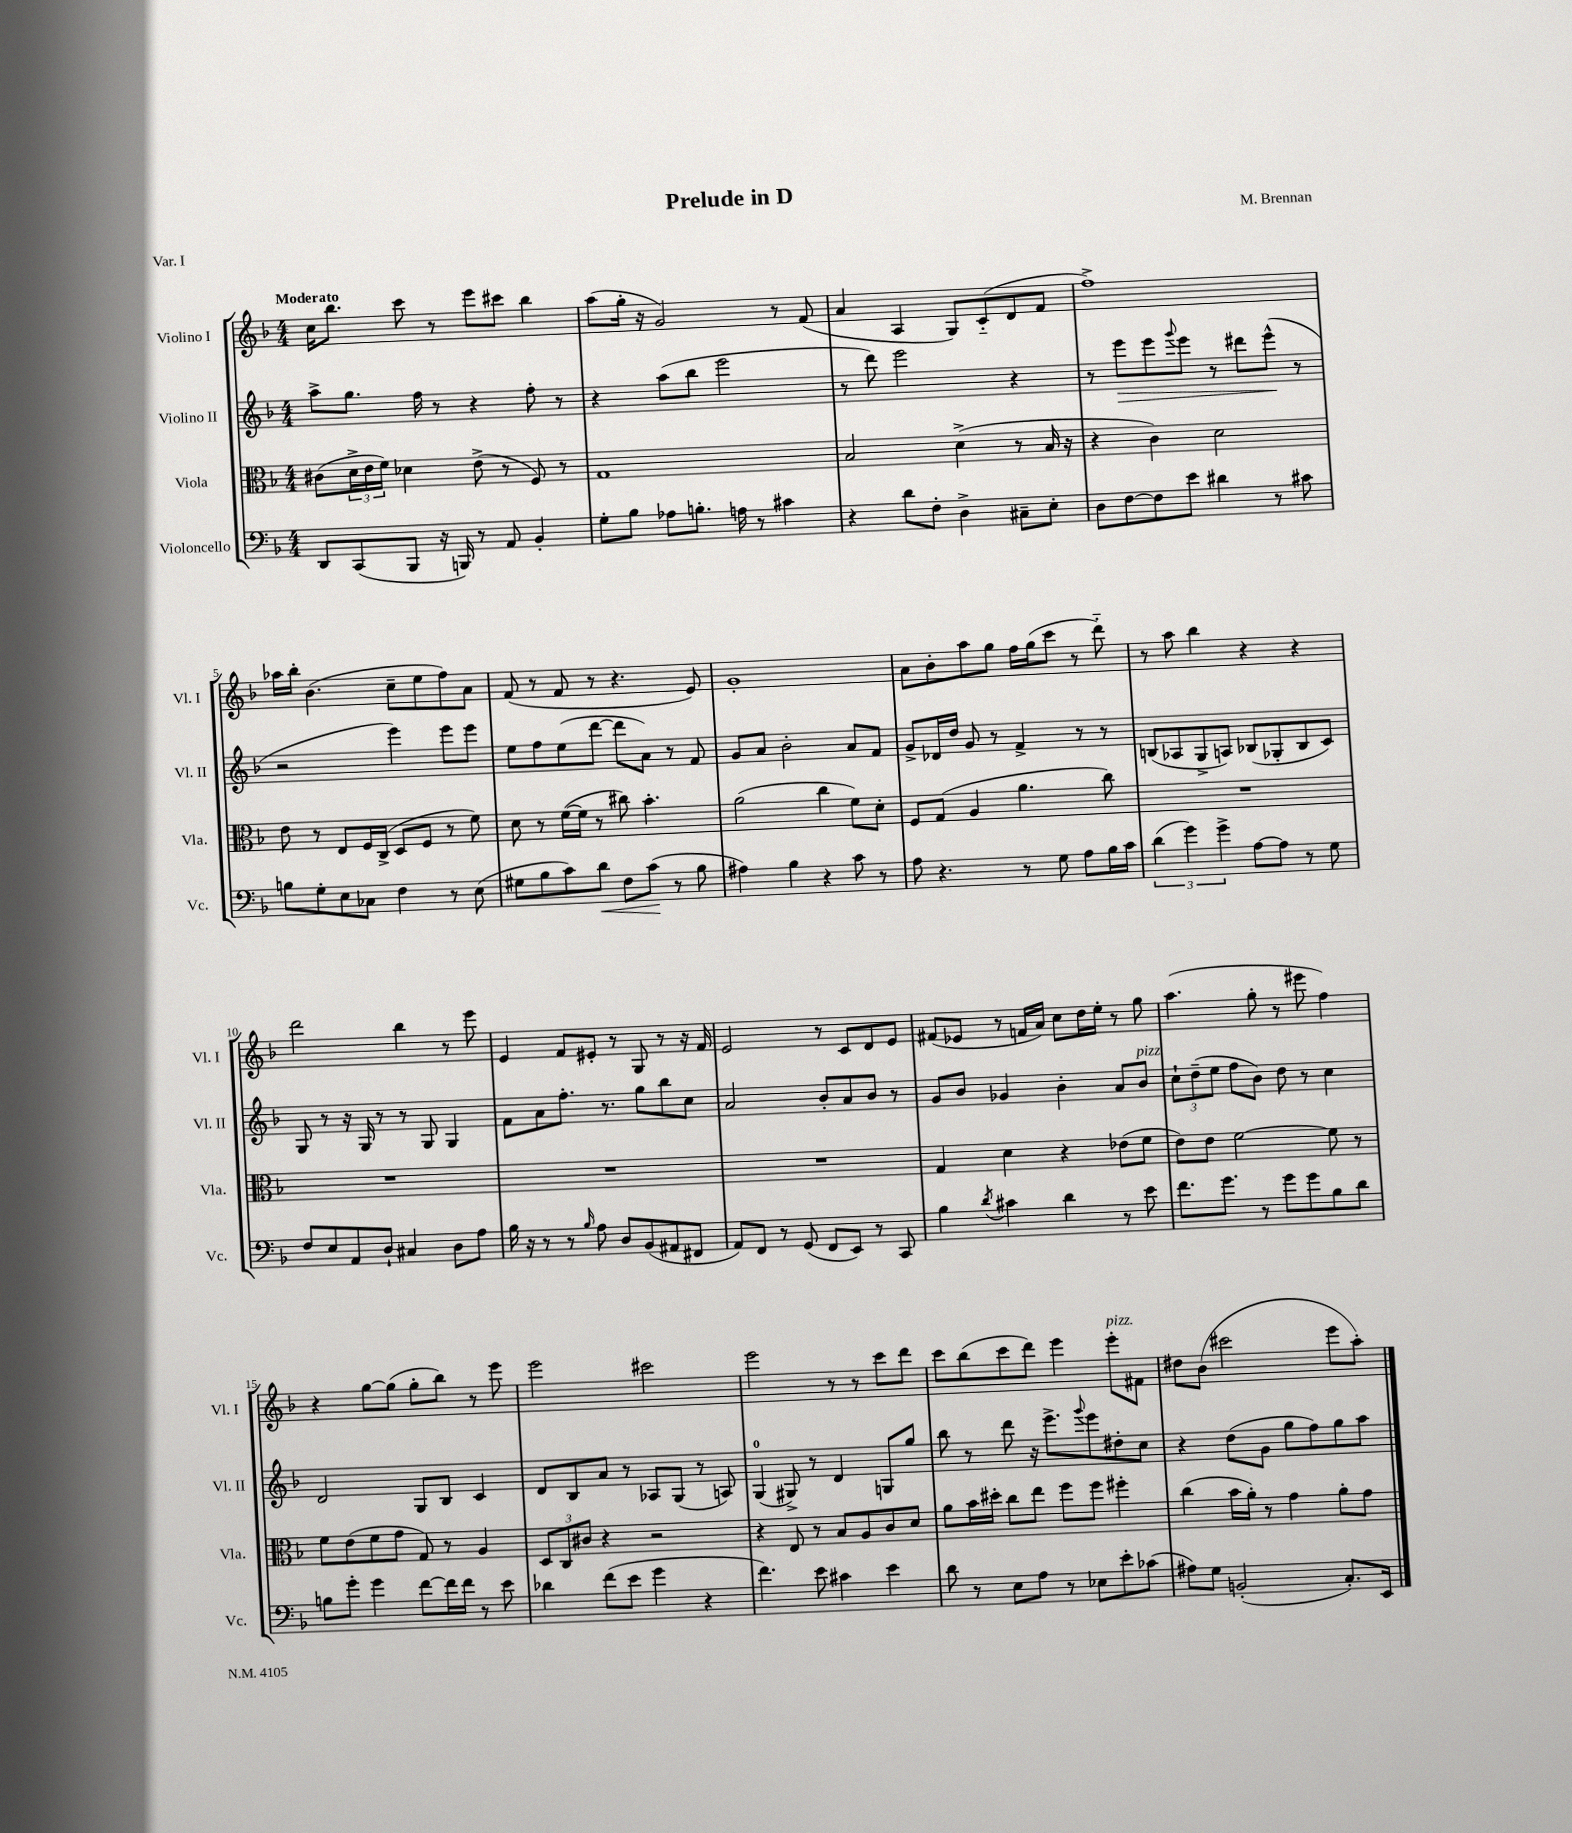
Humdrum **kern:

**kern	**kern	**kern	**kern
*staff4	*staff3	*staff2	*staff1
*clefF4	*clefC3	*clefG2	*clefG2
*k[b-]	*k[b-]	*k[b-]	*k[b-]
*M4/4	*M4/4	*M4/4	*M4/4
8DD	(8c#	8aa^	16cc
.	.	.	8.bb-
(8CC	24d^	8.gg	.
.	24e	.	.
.	24f)	.	.
8BBB-	4d-	.	8ccc
.	.	16ff	.
16r	.	8r	8r
16BBB)	.	.	.
8r	(8e^	4r	8eee
8AA	8r	.	8ccc#
4BB-'	8F)	8ff'	4bb-
.	8r	8r	.
=	=	=	=
8G'	1G	4r	(8aa
8B-	.	.	16gg'
.	.	.	16r
8A-	.	(8aa	2g)
8.B'	.	8bb-	.
.	.	2eee	.
16A	.	.	.
8r	.	.	.
4c#	.	.	8r
.	.	.	(8f
=	=	=	=
4r	2B-	8r	4a
.	.	8ddd)	.
8d	.	2eee	4A
8F'	.	.	.
4D^	(4d^	.	8G)
.	.	.	(8c'~
8C#~	8r	4r	8d
8E'	16B-	.	8f
.	16r	.	.
=	=	=	=
8D	4r	8r	1ff^)
[8F	.	8eee	.
8F]	4c)	8eee	.
.	.	8qqggg	.
8e	.	8eee	.
4d#	2d	8r	.
.	.	8ddd#	.
8r	.	(8eee^^	.
8c#	.	8r	.
=	=	=	=
8B	8e	2r	16aa-
.	.	.	16bb-'
8G'	8r	.	(4.b-
8E	8E	.	.
8C-	16F	.	.
.	(16C^	.	.
4F	8D	4eee)	8cc~
.	8F	.	8ee
8r	8r	8eee	8ff)
(8E	8f)	8eee	8a
=	=	=	=
8G#	8d	8ee	(8f
8B-	8r	8ff	8r
8c)	([16f	(8ee	8f
.	16f]	.	.
8d	8r	[8ddd	8r
8F	8cc#)	8ddd]	4.r
(8c	4.b-'	8a)	.
8r	.	8r	.
8B-	.	8f	8e)
=	=	=	=
4A#)	(2a	8g	1g'
.	.	8a	.
4B-	.	2b-'	.
4r	4cc	.	.
8c	8f)	8a	.
8r	8d'	8f	.
=	=	=	=
8A	8F	8g^	8a
4.r	(8G	16d-	8b-'
.	.	16dd	.
.	4A	8g	8aa
.	.	8r	8gg
8r	4.a	4f^	16ff
.	.	.	(16gg
8G	.	.	8ccc
8A	.	8r	8r
16B-	8cc)	8r	8ddd'~)
16c	.	.	.
=	=	=	=
(6d	1r	(8B	8r
.	.	8A-	8aa
6g)	.	.	.
.	.	8G^	4bb-
6g^	.	.	.
.	.	8A)	.
[8A	.	(8B-	4r
8A]	.	8G-'	.
8r	.	8B-	4r
8G	.	8c)	.
=	=	=	=
8F	1r	8G	2ddd
8E	.	8r	.
8AA	.	16r	.
.	.	16G	.
8D`	.	8r	.
4C#	.	8r	4bb-
.	.	8G	.
8D	.	4G	8r
8A	.	.	8eee
=	=	=	=
16B-	1r	8f	4e
16r	.	.	.
8r	.	8a	.
8r	.	8.ff'	8f
16qqB-	.	.	.
8A	.	.	8e#'
.	.	8.r	.
8D	.	.	8r
(8BB-	.	8gg	8G
8AA#	.	8bb-	8r
8FF#	.	8cc	16r
.	.	.	16f
=	=	=	=
8AA)	1r	2a	2e
8FF	.	.	.
8r	.	.	.
(8GG	.	.	.
8FF	.	8b-'	8r
8EE)	.	8a	8c
8r	.	8b-	8d
8CC	.	8r	8e
=	=	=	=
4B-	4G	8g	(8f#
.	.	8b-	8e-
8qd	.	.	.
4c#	4d	4g-	8r
.	.	.	16f
.	.	.	16a)
4d	4r	4b-'	8cc
.	.	.	16dd
.	.	.	16ee'
8r	(8e-	8a	8r
8e	8f	8b-	8gg
=	=	=	=
8.f	8e)	12cc`	(4.aa
.	.	(12dd~	.
.	8e	.	.
.	.	12ee	.
8.g	.	.	.
.	[2f	8ff	.
8r	.	8b-)	8gg'
8g	.	8dd	8r
8g	.	8r	8eee#
8B-	8f]	4cc	4ff)
8d	8r	.	.
=	=	=	=
8B	8f	2d	4r
8g'	(8e	.	.
4g	8f	.	[8gg
.	8g	.	(8gg]
[8f	8G)	8G	8gg'
16f]	8r	8B-	8bb-)
16f	.	.	.
8r	4A	4c	8r
8e	.	.	8eee
=	=	=	=
4d-	12D	8d	2eee
.	12C	.	.
.	.	8B-	.
.	12c#	.	.
(8f	4r	8a	.
8e	.	8r	.
4g	2r	8A-	2ccc#
.	.	(8G	.
4r	.	8r	.
.	.	8A)	.
=	=	=	=
4.f)	4r	(4G	2eee
.	8E	8G#^)	.
8e	8r	8r	.
4c#	8B-	4d	8r
.	8A	.	8r
4e	8c	8G	8ccc
.	8d	8gg	8ddd
=	=	=	=
8d	8a	8bb-	8ccc
8r	16b-	8r	(8bb-
.	16dd#'	.	.
8E	8cc	8ddd	8ccc
8A	8ee	16r	8ddd)
.	.	8.eee^	.
8r	8ff	.	4eee
.	.	8qqggg	.
8E-	8ff	8eee	.
8e'	4ff#'	8dd#'	8eee'
(8c-	.	8cc	8f#
=	=	=	=
8A#)	(4cc	4r	8dd#
8G	.	.	(8b-
(2BB'	16b-	(8dd	2ccc#
.	16a')	.	.
.	8r	8g	.
.	4g	8gg	.
.	.	8ff)	.
8.C')	8a'	8gg	8eee
.	8g	8aa	8aa')
16EE	.	.	.
==	==	==	==
*-	*-	*-	*-
